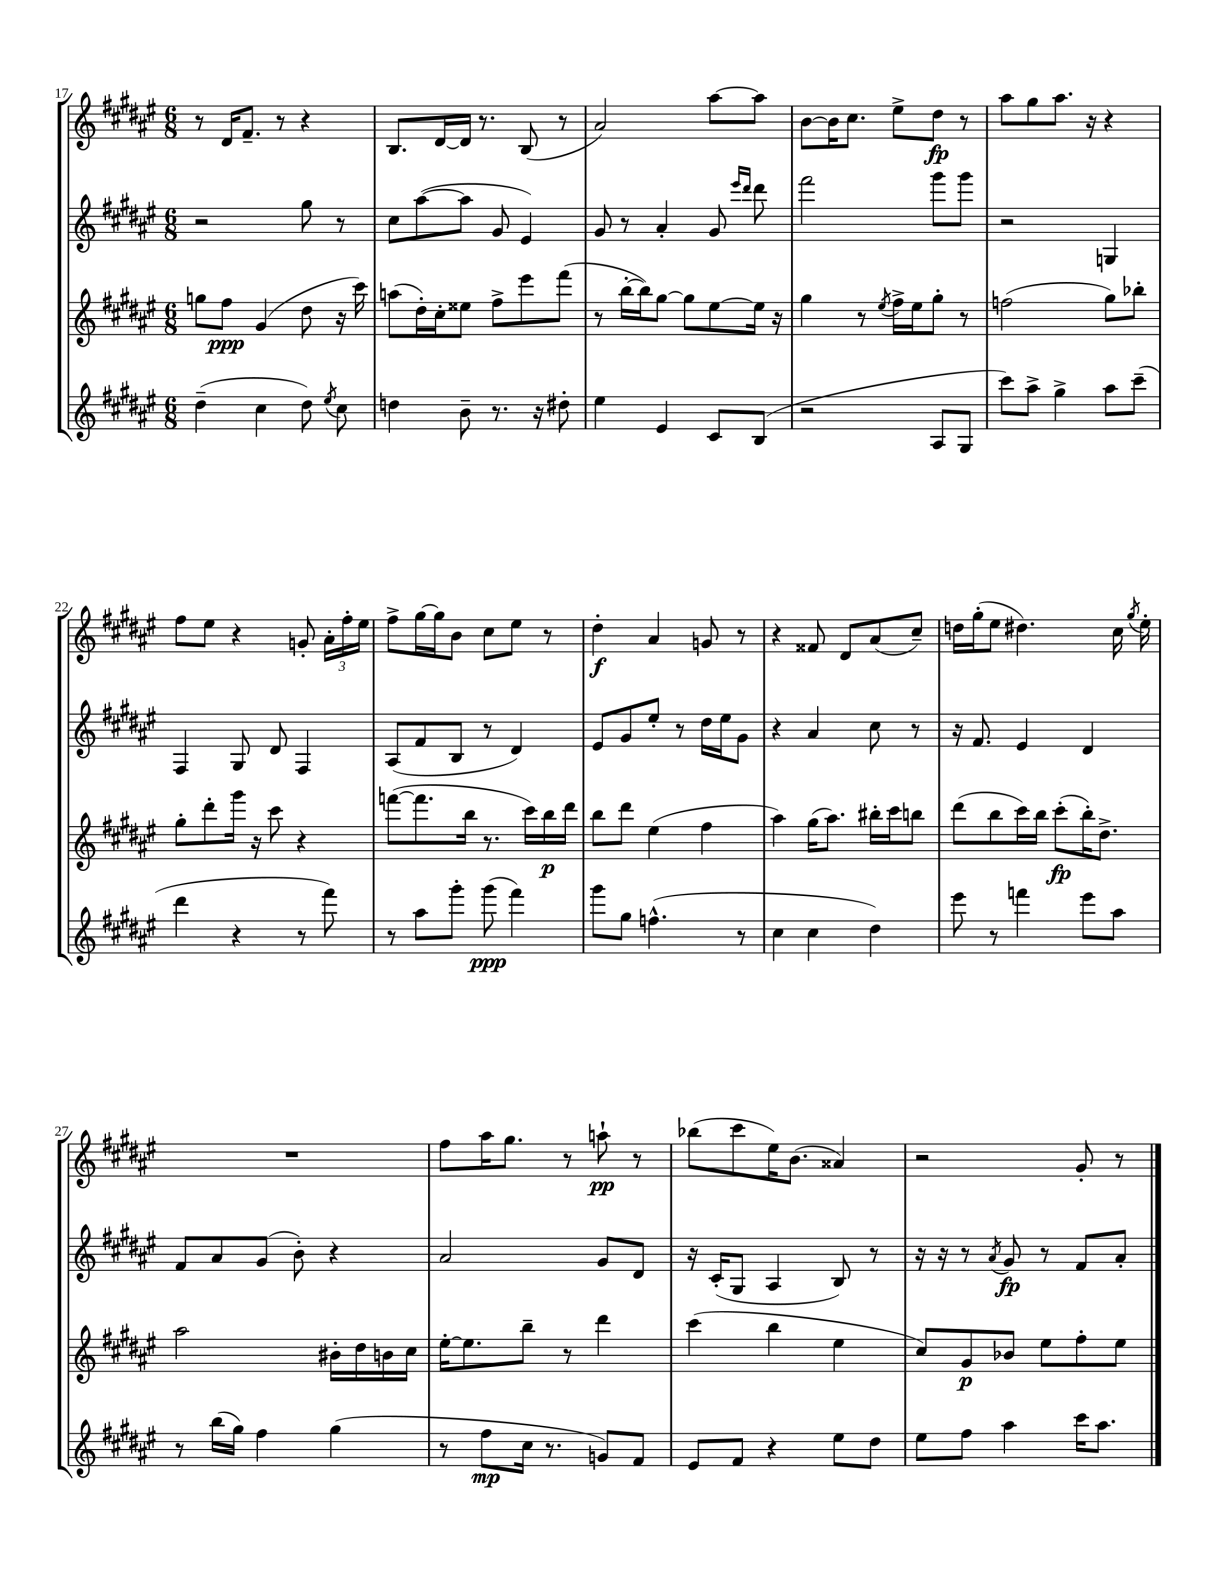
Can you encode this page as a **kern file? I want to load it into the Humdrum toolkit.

**kern	**dynam	**kern	**dynam	**kern	**dynam	**kern	**dynam
*part4	*part4	*part3	*part3	*part2	*part2	*part1	*part1
*staff4	*staff4	*staff3	*staff3	*staff2	*staff2	*staff1	*staff1
*clefG2	*	*clefG2	*	*clefG2	*	*clefG2	*
*k[f#c#g#d#a#e#]	*	*k[f#c#g#d#a#e#]	*	*k[f#c#g#d#a#e#]	*	*k[f#c#g#d#a#e#]	*
*M6/8	*	*M6/8	*	*M6/8	*	*M6/8	*
=17	=17	=17	=17	=17	=17	=17	=17
(4dd#~\	.	8ggn\L	.	2r	.	8r	.
.	.	8ff#\J	ppp	.	.	16d#/KL	.
.	.	.	.	.	.	8.f#~/J	.
4cc#\	.	(4g#/	.	.	.	.	.
.	.	.	.	.	.	8r	.
8dd#\)	.	8dd#\	.	8gg#\	.	4r	.
8qee#/	.	.	.	.	.	.	.
8cc#\	.	16r	.	8r	.	.	.
.	.	16ccc#\)	.	.	.	.	.
=18	=18	=18	=18	=18	=18	=18	=18
4ddn\	.	(8aan\L	.	8cc#\L	.	8.B/L	.
.	.	16dd#'\L)	.	([8aa#\	.	.	.
.	.	16cc#'\J	.	.	.	[16d#/L	.
8b~\	.	8ee##X\J	.	8aa#\J]	.	16d#/JJ]	.
.	.	.	.	.	.	8.r	.
8.r	.	8ff#^\L	.	8g#/	.	.	.
.	.	8eee#\	.	4e#/)	.	(8B/	.
16r	.	.	.	.	.	.	.
8dd#X'\	.	(8fff#\J	.	.	.	8r	.
=19	=19	=19	=19	=19	=19	=19	=19
4ee#\	.	8r	.	8g#/	.	2a#/)	.
.	.	[16bb'\LL	.	8r	.	.	.
.	.	16bb\J])	.	.	.	.	.
4e#/	.	[8gg#\J	.	4a#'/	.	.	.
.	.	8gg#\L]	.	.	.	.	.
8c#/L	.	[8ee#\	.	8g#/	.	[8aa#\L	.
.	.	.	.	16qqeee#/LL	.	.	.
.	.	.	.	16qqddd#/JJ	.	.	.
(8B/J	.	16ee#\Jk]	.	8ddd#\	.	8aa#\J]	.
.	.	16r	.	.	.	.	.
=20	=20	=20	=20	=20	=20	=20	=20
2r	.	4gg#\	.	2fff#\	.	[8b\L	.
.	.	.	.	.	.	16b\K]	.
.	.	.	.	.	.	8.cc#\J	.
.	.	8r	.	.	.	.	.
.	.	8qee#/	.	.	.	.	.
.	.	16ff#^\LL	.	.	.	8ee#^\L	.
.	.	16ee#\J	.	.	.	.	.
8A#/L	.	8gg#'\J	.	8ggg#\L	.	8dd#\J	fp
8G#/J	.	8r	.	8ggg#\J	.	8r	.
=21	=21	=21	=21	=21	=21	=21	=21
8ccc#\L)	.	(2ffn\	.	2r	.	8aa#\L	.
8aa#^\J	.	.	.	.	.	8gg#\	.
4gg#^\	.	.	.	.	.	8.aa#\J	.
.	.	.	.	.	.	16r	.
8aa#\L	.	8gg#\L)	.	4Gn/	.	4r	.
(8ccc#~\J	.	8bb-X'\J	.	.	.	.	.
!!LO:LB:g=z
=22	=22	=22	=22	=22	=22	=22	=22
4ddd#\	.	8gg#'\L	.	4F#/	.	8ff#\L	.
.	.	8ddd#'\	.	.	.	8ee#\J	.
4r	.	16ggg#\Jk	.	8G#/	.	4r	.
.	.	16r	.	.	.	.	.
.	.	8ccc#\	.	8d#/	.	.	.
8r	.	4r	.	4F#/	.	8gn'/	.
8fff#\)	.	.	.	.	.	24a#'\LL	.
.	.	.	.	.	.	24ff#'\	.
.	.	.	.	.	.	24ee#\JJ	.
=23	=23	=23	=23	=23	=23	=23	=23
8r	.	([8fffn\L	.	(8A#/L	.	8ff#^\L	.
8aa#\L	.	8.fff\]	.	8f#/	.	[16gg#\L	.
.	.	.	.	.	.	16gg#\J]	.
8ggg#'\J	.	.	.	8B/J	.	8b\J	.
.	.	16bb\Jk	.	.	.	.	.
(8ggg#\	ppp	8.r	.	8r	.	8cc#\L	.
4fff#\)	.	.	.	4d#/)	.	8ee#\J	.
.	.	16ccc#\LL)	.	.	.	.	.
.	.	16bb\	p	.	.	8r	.
.	.	16ddd#\JJ	.	.	.	.	.
=24	=24	=24	=24	=24	=24	=24	=24
8ggg#\L	.	8bb\L	.	8e#/L	.	4dd#'\	f
8gg#\J	.	8ddd#\J	.	8g#/	.	.	.
(4.ffn^^\	.	(4ee#\	.	8ee#'/J	.	4a#/	.
.	.	.	.	8r	.	.	.
.	.	4ff#\	.	16dd#\LL	.	8gn/	.
.	.	.	.	16ee#\J	.	.	.
8r	.	.	.	8g#\J	.	8r	.
=25	=25	=25	=25	=25	=25	=25	=25
4cc#\	.	4aa#\)	.	4r	.	4r	.
4cc#\	.	(16gg#\KL	.	4a#/	.	8f##X/	.
.	.	8.aa#\J)	.	.	.	.	.
.	.	.	.	.	.	8d#/L	.
4dd#\)	.	16bb#X'\LL	.	8cc#\	.	(8a#/	.
.	.	16ccc#\J	.	.	.	.	.
.	.	8bbn\J	.	8r	.	8cc#~/J)	.
=26	=26	=26	=26	=26	=26	=26	=26
8eee#\	.	(8ddd#\L	.	16r	.	16ddn\LL	.
.	.	.	.	8.f#/	.	(16gg#'\J	.
8r	.	8bb\	.	.	.	8ee#\J	.
4fffn\	.	16ccc#\L)	.	4e#/	.	4.dd#X\)	.
.	.	16bb\JJ	.	.	.	.	.
.	.	(8ccc#'\L	fp	.	.	.	.
8eee#\L	.	16bb'\K)	.	4d#/	.	.	.
.	.	8.dd#^\J	.	.	.	.	.
8aa#\J	.	.	.	.	.	16cc#\	.
.	.	.	.	.	.	8qgg#/	.
.	.	.	.	.	.	16ee#'\	.
!!LO:LB:g=z
=27	=27	=27	=27	=27	=27	=27	=27
8r	.	2aa#\	.	8f#/L	.	2.r	.
(16bb\LL	.	.	.	8a#/	.	.	.
16gg#\JJ)	.	.	.	.	.	.	.
4ff#\	.	.	.	(8g#/J	.	.	.
.	.	.	.	8b'\)	.	.	.
(4gg#\	.	16b#X'\LL	.	4r	.	.	.
.	.	16dd#\	.	.	.	.	.
.	.	16bn\	.	.	.	.	.
.	.	16cc#\JJ	.	.	.	.	.
=28	=28	=28	=28	=28	=28	=28	=28
8r	.	[16ee#'\KL	.	2a#/	.	8ff#\L	.
.	.	8.ee#\]	.	.	.	.	.
8ff#\L	mp	.	.	.	.	16aa#\K	.
.	.	.	.	.	.	8.gg#\J	.
16cc#\Jk	.	8bb~\J	.	.	.	.	.
8.r	.	.	.	.	.	.	.
.	.	8r	.	.	.	8r	.
8gn/L)	.	4ddd#\	.	8g#/L	.	8aan`\	pp
8f#/J	.	.	.	8d#/J	.	8r	.
=29	=29	=29	=29	=29	=29	=29	=29
8e#/L	.	(4ccc#\	.	16r	.	(8bb-X\L	.
.	.	.	.	(16c#'/KL	.	.	.
8f#/J	.	.	.	8G#/J	.	8ccc#\	.
4r	.	4bb\	.	4A#/	.	16ee#\K)	.
.	.	.	.	.	.	(8.b\J	.
8ee#\L	.	4ee#\	.	8B/)	.	4a##X/)	.
8dd#\J	.	.	.	8r	.	.	.
=30	=30	=30	=30	=30	=30	=30	=30
8ee#\L	.	8cc#/L)	.	16r	.	2r	.
.	.	.	.	16r	.	.	.
8ff#\J	.	8g#/	p	8r	.	.	.
.	.	.	.	8qa#/	.	.	.
4aa#\	.	8b-X/J	.	8g#/	fp	.	.
.	.	8ee#\L	.	8r	.	.	.
16ccc#\KL	.	8ff#'\	.	8f#/L	.	8g#'/	.
8.aa#\J	.	.	.	.	.	.	.
.	.	8ee#\J	.	8a#'/J	.	8r	.
==	==	==	==	==	==	==	==
*-	*-	*-	*-	*-	*-	*-	*-
